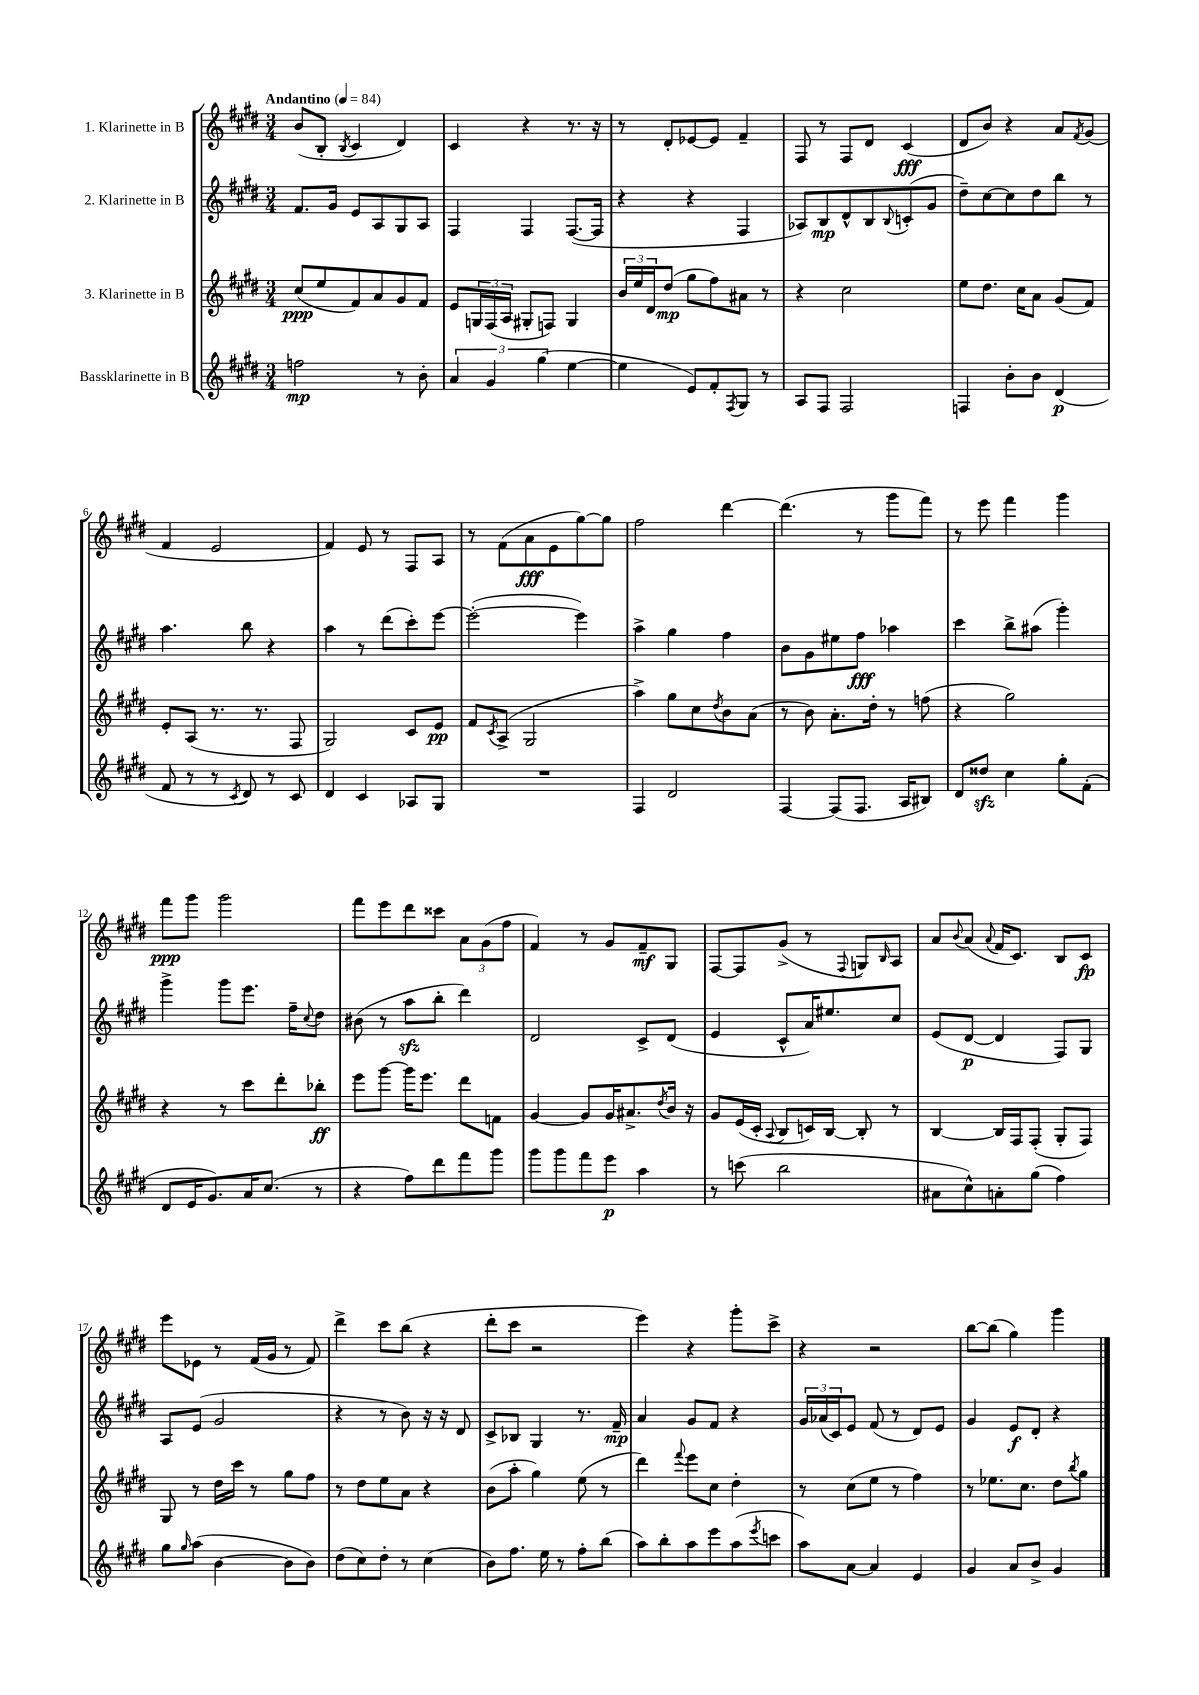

**kern	**dynam	**kern	**dynam	**kern	**dynam	**kern	**dynam
*part4	*part4	*part3	*part3	*part2	*part2	*part1	*part1
*staff4	*staff4	*staff3	*staff3	*staff2	*staff2	*staff1	*staff1
*I"Bassklarinette in B	*	*I"3. Klarinette in B	*	*I"2. Klarinette in B	*	*I"1. Klarinette in B	*
*clefG2	*	*clefG2	*	*clefG2	*	*clefG2	*
*k[f#c#g#d#]	*	*k[f#c#g#d#]	*	*k[f#c#g#d#]	*	*k[f#c#g#d#]	*
*M3/4	*	*M3/4	*	*M3/4	*	*M3/4	*
*MM84	*	*MM84	*	*MM84	*	*MM84	*
=1	=1	=1	=1	=1	=1	=1	=1
!	!	!	!	!	!	!LO:TX:a:B:t=Andantino	!
2ffn\	mp	(8cc#/L	ppp	8.f#/L	.	(8b/L	.
.	.	8ee/	.	.	.	8B'/J	.
.	.	.	.	16g#/Jk	.	.	.
.	.	.	.	.	.	8qB/	.
.	.	8f#/)	.	8e/L	.	4c#/	.
.	.	8a/	.	8A/	.	.	.
8r	.	8g#/	.	8G#/	.	4d#/)	.
8b'\	.	8f#/J	.	8A/J	.	.	.
=2	=2	=2	=2	=2	=2	=2	=2
6a/	.	8e/L	.	4F#/	.	4c#/	.
.	.	24Gn/L	.	.	.	.	.
6g#/	.	(24F#/	.	.	.	.	.
.	.	24A/JJ	.	.	.	.	.
.	.	8G#X'/L	.	4F#/	.	4r	.
(6gg#\	.	.	.	.	.	.	.
.	.	8Fn/J)	.	.	.	.	.
[4ee\	.	4G#/	.	([8.F#/L	.	8.r	.
.	.	.	.	16F#/Jk]	.	16r	.
=3	=3	=3	=3	=3	=3	=3	=3
4ee\]	.	24b/LL	.	4r	.	8r	.
.	.	24ee/	.	.	.	.	.
.	.	24d#/J	.	.	.	.	.
.	.	(8dd#/J	mp	.	.	8d#'/L	.
8e/L)	.	8gg#\L	.	4r	.	[8e-X/	.
8f#'/	.	8ff#\)	.	.	.	8e-/J]	.
8qF#/	.	.	.	.	.	.	.
8G#/J	.	8a#X\J	.	4F#/	.	4f#~/	.
8r	.	8r	.	.	.	.	.
=4	=4	=4	=4	=4	=4	=4	=4
8A/L	.	4r	.	8A-X/L)	.	8F#/	.
8F#/J	.	.	.	8B/	mp	8r	.
2F#/	.	2cc#\	.	8d#^^/	.	8F#/L	.
.	.	.	.	8B/	.	8d#/J	.
.	.	.	.	8qqB/	.	.	.
.	.	.	.	(8cn'/	.	(4c#/	fff
.	.	.	.	8g#/J	.	.	.
=5	=5	=5	=5	=5	=5	=5	=5
4Fn/	.	8ee\L	.	8dd#~\L)	.	8d#/L	.
.	.	8.dd#\J	.	[8cc#\	.	8b/J)	.
8b'\L	.	.	.	8cc#\]	.	4r	.
.	.	16cc#\KL	.	.	.	.	.
8b\J	.	8a\J	.	8dd#\	.	.	.
(4d#/	p	(8g#/L	.	8bb\J	.	8a/L	.
.	.	.	.	.	.	8qf#/	.
.	.	8f#/J)	.	8r	.	(8g#/J	.
!!LO:LB:g=z
=6	=6	=6	=6	=6	=6	=6	=6
8f#/	.	8e'/L	.	4.aa\	.	4f#/	.
8r	.	(8A/J	.	.	.	.	.
8r	.	8.r	.	.	.	2e/	.
8qc#/	.	.	.	.	.	.	.
8d#/)	.	.	.	8bb\	.	.	.
.	.	8.r	.	.	.	.	.
8r	.	.	.	4r	.	.	.
8c#/	.	8F#/	.	.	.	.	.
=7	=7	=7	=7	=7	=7	=7	=7
4d#/	.	2G#/)	.	4aa\	.	4f#/)	.
4c#/	.	.	.	8r	.	8e/	.
.	.	.	.	(8ddd#\L	.	8r	.
8A-X/L	.	8c#/L	.	8ccc#'\)	.	8F#/L	.
8G#/J	.	8e/J	pp	[8eee\J	.	8A/J	.
=8	=8	=8	=8	=8	=8	=8	=8
2.r	.	8f#/L	.	(2eee'\_	.	8r	.
.	.	8qc#/	.	.	.	.	.
.	.	(8A^/J	.	.	.	(8f#\L	.
.	.	2G#/	.	.	.	8a\	fff
.	.	.	.	.	.	8e\	.
.	.	.	.	4eee\])	.	[8gg#\)	.
.	.	.	.	.	.	8gg#\J]	.
=9	=9	=9	=9	=9	=9	=9	=9
4F#/	.	4aa^\)	.	4aa^\	.	2ff#\	.
2d#/	.	8gg#\L	.	4gg#\	.	.	.
.	.	8cc#\	.	.	.	.	.
.	.	8qdd#/	.	.	.	.	.
.	.	8b\	.	4ff#\	.	[4ddd#\	.
.	.	(8a\J	.	.	.	.	.
=10	=10	=10	=10	=10	=10	=10	=10
[4F#/	.	8r	.	8b\L	.	(4.ddd#\]	.
.	.	8b\)	.	8g#\	.	.	.
(8F#/L]	.	8.a'\L	.	8ee#X\	.	.	.
8.F#/J	.	.	.	8ff#\J	fff	8r	.
.	.	16dd#'\Jk	.	.	.	.	.
.	.	8r	.	4aa-X\	.	8ggg#\L	.
16A/KL	.	.	.	.	.	.	.
8B#X/J)	.	(8ffn\	.	.	.	8fff#\J)	.
=11	=11	=11	=11	=11	=11	=11	=11
8d#/L	.	4r	.	4ccc#\	.	8r	.
8dd##Xzz/J	.	.	.	.	.	8eee\	.
4cc#\	.	2gg#\)	.	8bb^\L	.	4fff#\	.
.	.	.	.	(8aa#X\J	.	.	.
8gg#'\L	.	.	.	4ggg#'\)	.	4ggg#\	.
(8f#'\J	.	.	.	.	.	.	.
!!LO:LB:g=z
=12	=12	=12	=12	=12	=12	=12	=12
8d#/L	.	4r	.	4ggg#^\	.	8fff#\L	ppp
16e/K	.	.	.	.	.	8ggg#\J	.
8.g#/)	.	.	.	.	.	.	.
.	.	8r	.	8ggg#\L	.	2ggg#\	.
16a/K	.	8ccc#\L	.	8.eee\J	.	.	.
(8.cc#/J	.	.	.	.	.	.	.
.	.	8ddd#'\	.	.	.	.	.
.	.	.	.	16ff#~\KL	.	.	.
.	.	.	.	8qqcc#/	.	.	.
8r	.	8bb-X'\J	ff	8dd#\J	.	.	.
=13	=13	=13	=13	=13	=13	=13	=13
4r	.	8eee\L	.	(8b#X\	.	8fff#\L	.
.	.	[8ggg#\J	.	8r	.	8eee\	.
8ff#\L)	.	16ggg#\KL]	.	8aazz\L	.	8ddd#\	.
.	.	8.eee\J	.	.	.	.	.
8ddd#\	.	.	.	8bb'\J	.	8ccc##X\J	.
8fff#\	.	8ddd#\L	.	4ddd#\)	.	12a\L	.
.	.	.	.	.	.	(12g#\	.
8ggg#\J	.	8fn\J	.	.	.	.	.
.	.	.	.	.	.	12ff#\J	.
=14	=14	=14	=14	=14	=14	=14	=14
8ggg#\L	.	[4g#/	.	2d#/	.	4f#/)	.
8ggg#\	.	.	.	.	.	.	.
8fff#\	.	8g#/L]	.	.	.	8r	.
8eee\J	p	16g#/K	.	.	.	8g#/L	.
.	.	8.a#X^/	.	.	.	.	.
4aa\	.	.	.	8c#^/L	.	8f#~/	mf
.	.	8qdd#/	.	.	.	.	.
.	.	16b/Jk	.	(8d#/J	.	8G#/J	.
.	.	16r	.	.	.	.	.
=15	=15	=15	=15	=15	=15	=15	=15
8r	.	8g#/L	.	4e/	.	[8F#/L	.
(8cccn\	.	(16e/L	.	.	.	8F#/]	.
.	.	16c#'/JJ	.	.	.	.	.
.	.	8qqA/	.	.	.	.	.
2bb\	.	8B/L	.	8c#^^/L	.	(8g#^/J	.
.	.	16cn/L)	.	16a/K)	.	8r	.
.	.	[16B/JJ	.	8.ee#X/	.	.	.
.	.	.	.	.	.	8qqF#/	.
.	.	8B'/]	.	.	.	8Gn/L)	.
.	.	.	.	.	.	16qqB/	.
.	.	8r	.	8cc#/J	.	8A/J	.
=16	=16	=16	=16	=16	=16	=16	=16
8a#X\L	.	[4B/	.	(8e/L	.	8a/L	.
.	.	.	.	.	.	8qqb/	.
8cc#^^\)	.	.	.	[8d#/J	p	(8a/J	.
.	.	.	.	.	.	8qqa/	.
8an'\	.	16B/LL]	.	4d#/]	.	16f#/KL	.
.	.	16F#/J	.	.	.	8.c#/J)	.
(8gg#\J	.	(8F#'/J	.	.	.	.	.
4ff#\)	.	8G#'/L	.	8F#/L)	.	8B/L	.
.	.	8F#/J)	.	8G#/J	.	8c#/J	fp
!!LO:LB:g=z
=17	=17	=17	=17	=17	=17	=17	=17
8gg#\L	.	8G#/	.	8A/L	.	8eee\L	.
16qqgg#/	.	.	.	.	.	.	.
(8aa\J	.	8r	.	(8e/J	.	8e-X\J	.
[4b\	.	16dd#\LL	.	2g#/	.	8r	.
.	.	16ccc#\JJ	.	.	.	.	.
.	.	8r	.	.	.	(16f#/LL	.
.	.	.	.	.	.	16g#/JJ	.
8b\L]	.	8gg#\L	.	.	.	8r	.
8b\J)	.	8ff#\J	.	.	.	8f#/)	.
=18	=18	=18	=18	=18	=18	=18	=18
(8dd#\L	.	8r	.	4r	.	4ddd#^\	.
8cc#\)	.	8dd#\L	.	.	.	.	.
8dd#'\J	.	8ee\	.	8r	.	8ccc#\L	.
8r	.	8a\J	.	8b\)	.	(8bb\J	.
(4cc#\	.	4r	.	16r	.	4r	.
.	.	.	.	16r	.	.	.
.	.	.	.	8d#/	.	.	.
=19	=19	=19	=19	=19	=19	=19	=19
8b\L)	.	(8b\L	.	8c#^/L	.	8ddd#'\L	.
8.ff#\J	.	8aa'\J	.	8B-X/J	.	8ccc#\J	.
.	.	4gg#\)	.	4G#/	.	2r	.
16ee\	.	.	.	.	.	.	.
8r	.	.	.	.	.	.	.
8ff#'\L	.	(8ee\	.	8.r	.	.	.
(8bb\J	.	8r	.	.	.	.	.
.	.	.	.	16f#~/	mp	.	.
=20	=20	=20	=20	=20	=20	=20	=20
8aa\L)	.	4ddd#\)	.	4a/	.	4eee\)	.
8bb'\	.	.	.	.	.	.	.
.	.	8qqfff#/	.	.	.	.	.
8aa\	.	8eee\L	.	8g#/L	.	4r	.
8eee\	.	8cc#\J	.	8f#/J	.	.	.
(8aa\	.	4dd#'\	.	4r	.	8ggg#'\L	.
8qeee/	.	.	.	.	.	.	.
8cccn\J	.	.	.	.	.	8ccc#^\J	.
=21	=21	=21	=21	=21	=21	=21	=21
8aa\L)	.	8r	.	24g#/LL	.	4r	.
.	.	.	.	(24a-X/	.	.	.
.	.	.	.	24c#/J)	.	.	.
[8a\J	.	(8cc#\L	.	8e/J	.	.	.
4a/]	.	8ee\J	.	(8f#/	.	2r	.
.	.	8r	.	8r	.	.	.
4e/	.	4ff#\)	.	8d#/L)	.	.	.
.	.	.	.	8e/J	.	.	.
=22	=22	=22	=22	=22	=22	=22	=22
4g#/	.	8r	.	4g#/	.	[8bb\L	.
.	.	8.ee-X\L	.	.	.	(8bb\J]	.
8a/L	.	.	.	8e/L	f	4gg#\)	.
.	.	8.cc#\J	.	.	.	.	.
8b^/J	.	.	.	8d#'/J	.	.	.
4g#/	.	8dd#\L	.	4r	.	4ggg#\	.
.	.	8qbb/	.	.	.	.	.
.	.	8gg#\J	.	.	.	.	.
==	==	==	==	==	==	==	==
*-	*-	*-	*-	*-	*-	*-	*-
